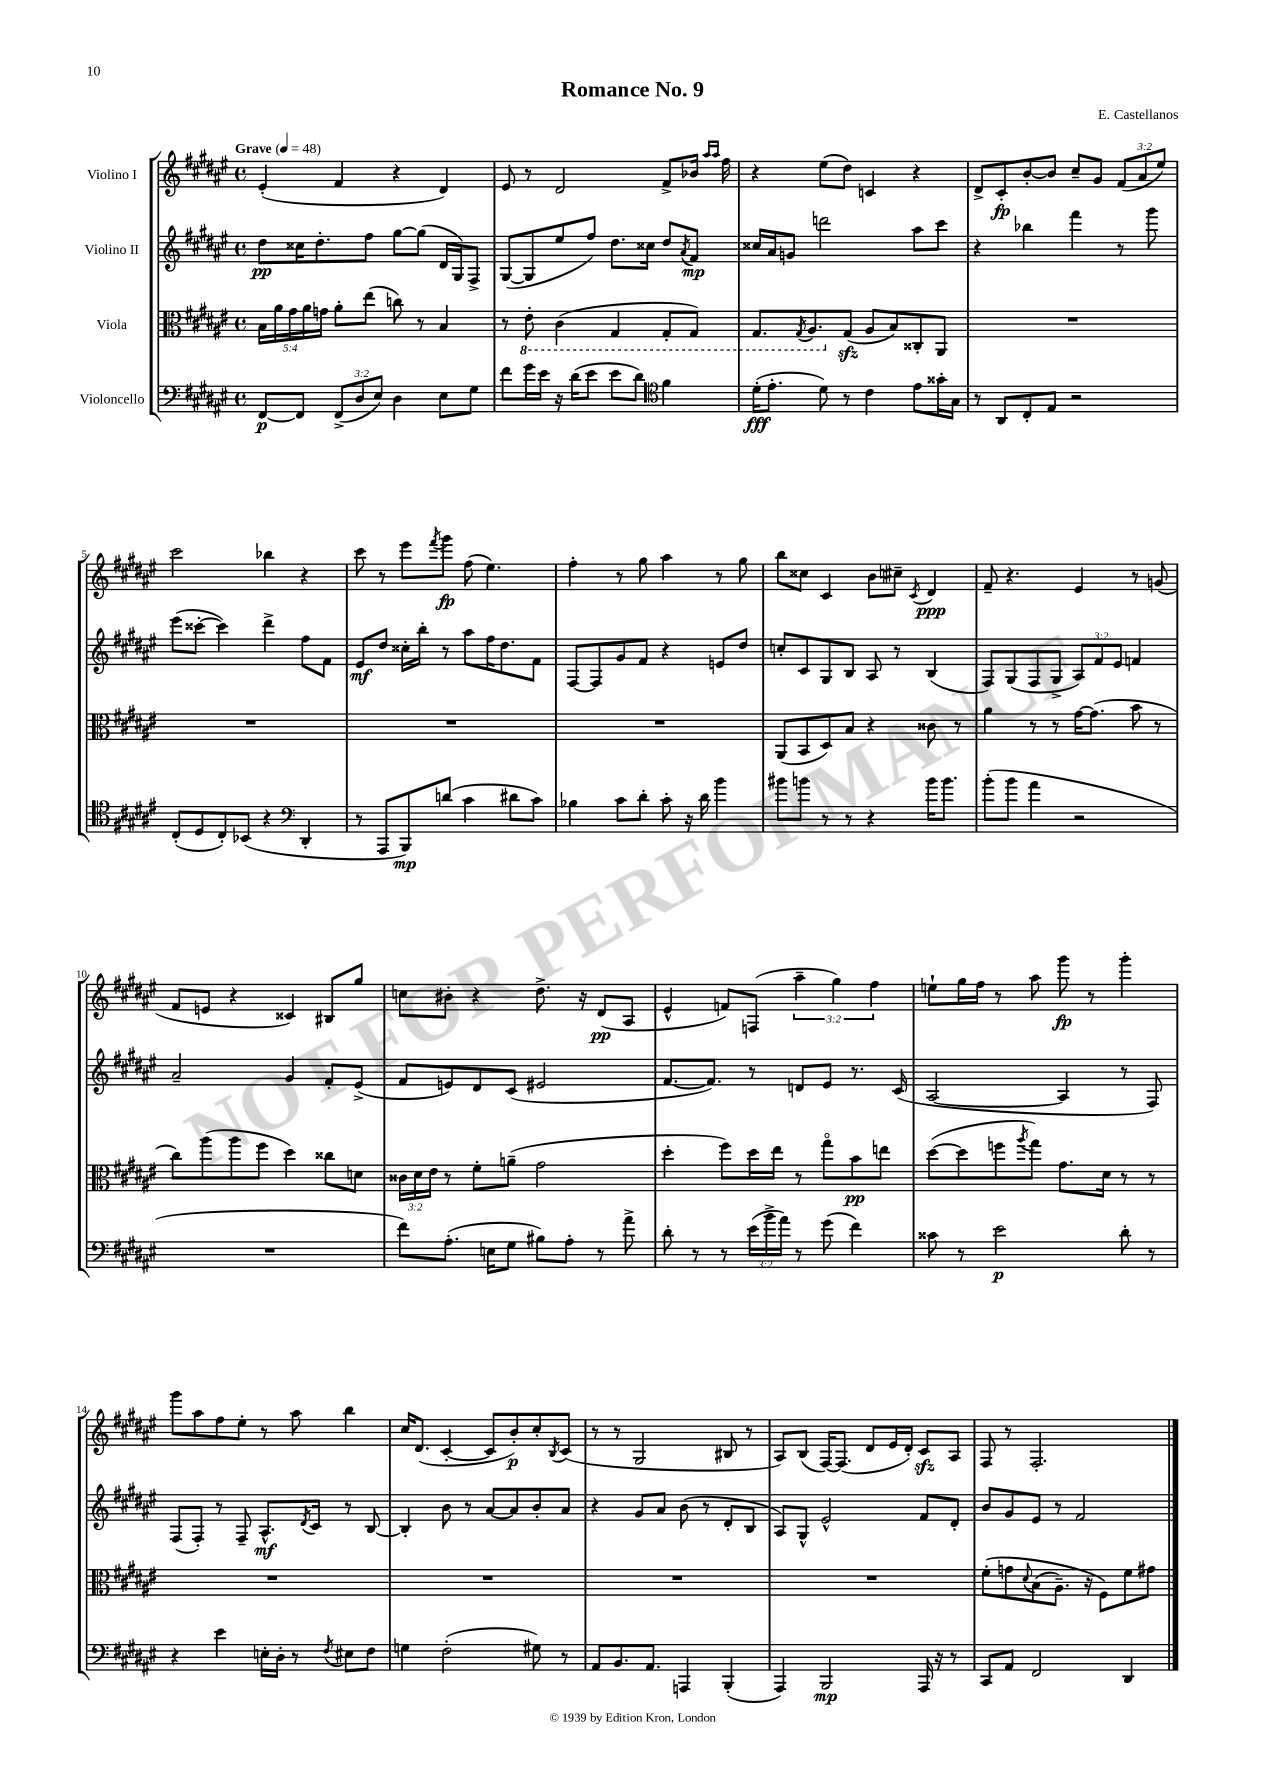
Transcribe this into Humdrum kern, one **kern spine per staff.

**kern	**dynam	**kern	**dynam	**kern	**dynam	**kern	**dynam
*part4	*part4	*part3	*part3	*part2	*part2	*part1	*part1
*staff4	*staff4	*staff3	*staff3	*staff2	*staff2	*staff1	*staff1
*I"Violoncello	*	*I"Viola	*	*I"Violino II	*	*I"Violino I	*
*clefF4	*	*clefC3	*	*clefG2	*	*clefG2	*
*k[f#c#g#d#a#e#]	*	*k[f#c#g#d#a#e#]	*	*k[f#c#g#d#a#e#]	*	*k[f#c#g#d#a#e#]	*
*M4/4	*	*M4/4	*	*M4/4	*	*M4/4	*
*met(c)	*	*met(c)	*	*met(c)	*	*met(c)	*
*MM48	*	*MM48	*	*MM48	*	*MM48	*
=1	=1	=1	=1	=1	=1	=1	=1
!	!	!	!	!	!	!LO:TX:a:B:t=Grave	!
[8FF#/L	p	20B\LL	.	8dd#\L	pp	(4e#'/	.
.	.	20a#\	.	.	.	.	.
.	.	20g#\	.	.	.	.	.
8FF#/J]	.	.	.	16cc##X\K	.	.	.
.	.	20a#\	.	.	.	.	.
.	.	.	.	8.dd#'\	.	.	.
.	.	20gn\JJ	.	.	.	.	.
(12FF#^/L	.	8a#'\L	.	.	.	4f#/	.
12D#/	.	.	.	.	.	.	.
.	.	(8ee#\J	.	8ff#\J	.	.	.
12E#/J)	.	.	.	.	.	.	.
4D#\	.	8ccn\)	.	[8gg#\L	.	4r	.
.	.	8r	.	(8gg#\J]	.	.	.
8E#\L	.	4B/	.	16d#/LL	.	4d#/)	.
.	.	.	.	16G#/J)	.	.	.
8G#\J	.	.	.	8F#^/J	.	.	.
=2	=2	=2	=2	=2	=2	=2	=2
8f#\L	.	8r	.	([8G#/L	.	8e#/	.
*	*	*8ba	*	*	*	*	*
16g#\L	.	8E#'\	.	8G#/]	.	8r	.
16e#\JJ	.	.	.	.	.	.	.
16r	.	(4C#\	.	8ee#/	.	2d#/	.
(16d#\KL	.	.	.	.	.	.	.
8e#\J	.	.	.	8ff#/J)	.	.	.
8e#\L	.	4GG#/	.	8.dd#\L	.	.	.
8d#\J)	.	.	.	.	.	.	.
.	.	.	.	16cc##X\Jk	.	.	.
*clefC4	*	*	*	*	*	*	*
4f#\	.	8GG#'/L	.	8dd#/L	.	8f#^/L	.
.	.	.	.	8qa#/	.	.	.
.	.	8GG#/J)	.	8f#/J	mp	16b-X/Jk	.
.	.	.	.	.	.	16qqaa#/LL	.
.	.	.	.	.	.	16qqaa#/JJ	.
.	.	.	.	.	.	16ff#\	.
=3	=3	=3	=3	=3	=3	=3	=3
(16d#'\KL	fff	8.GG#/L	.	16cc##X/LL	.	4r	.
8.e#'\J	.	.	.	16a#/J	.	.	.
.	.	.	.	8gn/J	.	.	.
.	.	8qGG#/	.	.	.	.	.
.	.	8.AA#/	.	.	.	.	.
8d#\)	.	.	.	2dddn\	.	(8ee#\L	.
*	*	*X8ba	*	*	*	*	*
8r	.	(8G#zz/J	.	.	.	8dd#\J)	.
4c#\	.	8A#/L	.	.	.	4cn/	.
.	.	8B/)	.	.	.	.	.
8e#\L	.	8C##X'/	.	8aa#\L	.	4r	.
16g##X'\L	.	8AA#/J	.	8ccc#\J	.	.	.
16G#\JJ	.	.	.	.	.	.	.
=4	=4	=4	=4	=4	=4	=4	=4
8r	.	1r	.	4r	.	8d#^/L	.
8AA#/L	.	.	.	.	.	8c#'/	fp
8C#'/	.	.	.	4bb-X\	.	[8b'/	.
8E#/J	.	.	.	.	.	8b/J]	.
2r	.	.	.	4fff#\	.	8cc#~/L	.
.	.	.	.	.	.	8g#/J	.
.	.	.	.	8r	.	(12f#/L	.
.	.	.	.	.	.	12a#/	.
.	.	.	.	8ggg#\	.	.	.
.	.	.	.	.	.	12ee#/J)	.
!!LO:LB:g=z
=5	=5	=5	=5	=5	=5	=5	=5
(8C#'/L	.	1r	.	(8eee#\L	.	2ccc#\	.
8D#/	.	.	.	[8ccc##X'\J	.	.	.
8C#'/)	.	.	.	4ccc##\])	.	.	.
(8BB-X/J	.	.	.	.	.	.	.
4r	.	.	.	4ddd#^\	.	4bb-X\	.
*clefF4	*	*	*	*	*	*	*
4DD#'/	.	.	.	8ff#\L	.	4r	.
.	.	.	.	8f#\J	.	.	.
=6	=6	=6	=6	=6	=6	=6	=6
8r	.	1r	.	8e#/L	mf	8ccc#\	.
8AAA#/L	.	.	.	8dd#/J	.	8r	.
8BBB/)	mp	.	.	16cc##X'\LL	.	8eee#\L	.
.	.	.	.	16bb'\JJ	.	.	.
.	.	.	.	.	.	8qfff#/	.
(8dn/J	.	.	.	8r	.	8ggg#\J	fp
4c#\	.	.	.	8aa#\L	.	(8ff#\	.
.	.	.	.	16ff#\K	.	4.ee#\)	.
.	.	.	.	8.dd#\	.	.	.
8d#X\L	.	.	.	.	.	.	.
8c#\J)	.	.	.	8f#\J	.	.	.
=7	=7	=7	=7	=7	=7	=7	=7
4B-X\	.	1r	.	[8F#/L	.	4ff#'\	.
.	.	.	.	8F#/]	.	.	.
8c#\L	.	.	.	8g#/	.	8r	.
8d#'\J	.	.	.	8f#/J	.	8gg#\	.
8c#'\	.	.	.	4r	.	4aa#\	.
16r	.	.	.	.	.	.	.
16d#\	.	.	.	.	.	.	.
4b\	.	.	.	8en/L	.	8r	.
.	.	.	.	8dd#/J	.	8gg#\	.
=8	=8	=8	=8	=8	=8	=8	=8
8b#X\L	.	(8AA#/L	.	8ccn'/L	.	8bb\L	.
8bn\J	.	8BB/	.	8c#/	.	8cc##X\J	.
8r	.	8D#/)	.	8G#/	.	4c#/	.
8r	.	8B/J	.	8B/J	.	.	.
4r	.	4r	.	8A#/	.	8b\L	.
.	.	.	.	8r	.	8cc#X~\J	.
.	.	.	.	.	.	8qc#/	.
16b\KL	.	8c##X\	.	(4B/	.	4d#/	ppp
8.b\J	.	.	.	.	.	.	.
.	.	8r	.	.	.	.	.
=9	=9	=9	=9	=9	=9	=9	=9
(8b'\L	.	4a#\	.	8F#/L)	.	8f#~/	.
8b\J	.	.	.	(8G#/	.	4.r	.
4a#\	.	8r	.	8F#/	.	.	.
.	.	8r	.	8G#^/J	.	.	.
2r	.	[16g#\KL	.	12A#/L)	.	4e#/	.
.	.	(8.g#\J]	.	.	.	.	.
.	.	.	.	12f#/	.	.	.
.	.	.	.	12e#/J	.	.	.
.	.	8b\	.	4fn/	.	8r	.
.	.	8r	.	.	.	(8gn/	.
!!LO:LB:g=z
=10	=10	=10	=10	=10	=10	=10	=10
1r	.	8cc#\L)	.	2a#~/	.	8f#/L	.
.	.	(8aa#\	.	.	.	8en/J	.
.	.	8aa#\	.	.	.	4r	.
.	.	8ff#\J	.	.	.	.	.
.	.	4dd#\)	.	4g#/	.	4c##X/)	.
.	.	8cc##X\L	.	8f#'/L	.	8B#X/L	.
.	.	8dn\J	.	(8e#^/J	.	8gg#/J	.
=11	=11	=11	=11	=11	=11	=11	=11
8f#\L)	.	24c##X\LL	.	8f#/L	.	8ccn\L	.
.	.	24d#\	.	.	.	.	.
.	.	24e#\JJ	.	.	.	.	.
(8.A#'\J	.	8r	.	8en/)	.	8b#X'\J	.
.	.	8f#'\L	.	8d#/	.	4r	.
16En\KL	.	.	.	.	.	.	.
8G#\J	.	(8an~\J	.	(8c#/J	.	.	.
8B#X\L)	.	2g#\	.	2e#X/	.	8.dd#^\	.
8A#'\J	.	.	.	.	.	.	.
.	.	.	.	.	.	16r	.
8r	.	.	.	.	.	(8d#/L	pp
8a#^\	.	.	.	.	.	8A#/J	.
=12	=12	=12	=12	=12	=12	=12	=12
8d#'\	.	4dd#'\	.	[8.f#/L	.	4e#^^/	.
8r	.	.	.	.	.	.	.
.	.	.	.	8.f#/J])	.	.	.
8r	.	8ff#\L)	.	.	.	8fn/L)	.
(24e#\LL	.	16dd#\L	.	8r	.	(8Fn/J	.
24b^\	.	.	.	.	.	.	.
.	.	16ee#\JJ	.	.	.	.	.
24a#\JJ)	.	.	.	.	.	.	.
8r	.	8r	.	8dn/L	.	6aa#~\	.
(8g#\	.	8gg#\L	.	8e#/J	.	.	.
.	.	.	.	.	.	6gg#\)	.
4f#\)	.	8b\	pp	8.r	.	.	.
.	.	.	.	.	.	6ff#\	.
.	.	8een\J	.	.	.	.	.
.	.	.	.	(16c#/	.	.	.
=13	=13	=13	=13	=13	=13	=13	=13
8c##X\	.	([8dd#\L	.	[2A#/	.	8een`\L	.
8r	.	8dd#\]	.	.	.	16gg#\L	.
.	.	.	.	.	.	16ff#\JJ	.
2e#\	p	8ffn\	.	.	.	8r	.
.	.	8qaa#/	.	.	.	.	.
.	.	8gg#\J)	.	.	.	8aa#\	.
.	.	8.g#\L	.	4A#/]	.	8ggg#\	fp
.	.	.	.	.	.	8r	.
.	.	16d#\Jk	.	.	.	.	.
8d#'\	.	8r	.	8r	.	4ggg#'\	.
8r	.	8r	.	8F#/)	.	.	.
!!LO:LB:g=z
=14	=14	=14	=14	=14	=14	=14	=14
4r	.	1r	.	(8F#/L	.	8ggg#\L	.
.	.	.	.	8F#'/J)	.	8aa#\	.
4e#\	.	.	.	8r	.	8ff#\	.
.	.	.	.	8F#~/	.	8ee#'\J	.
16En'\LL	.	.	.	8.A#^^/L	mf	8r	.
16D#'\JJ	.	.	.	.	.	.	.
8r	.	.	.	.	.	8aa#\	.
.	.	.	.	8qd#/	.	.	.
.	.	.	.	16c#/Jk	.	.	.
8qF#/	.	.	.	.	.	.	.
8E#X\L	.	.	.	8r	.	4bb\	.
8F#\J	.	.	.	[8B/	.	.	.
=15	=15	=15	=15	=15	=15	=15	=15
4Gn\	.	1r	.	4B'/]	.	16cc#/KL	.
.	.	.	.	.	.	(8.d#/J	.
(2F#'\	.	.	.	8b\	.	[4c#'/	.
.	.	.	.	8r	.	.	.
.	.	.	.	[8a#/L	.	8c#/L]	.
.	.	.	.	8a#/]	.	8b'/)	p
8G#X\)	.	.	.	8b'/	.	8cc#'/	.
.	.	.	.	.	.	8qB/	.
8r	.	.	.	8a#/J	.	(8c#/J	.
=16	=16	=16	=16	=16	=16	=16	=16
8AA#/L	.	1r	.	4r	.	8r	.
8.BB/	.	.	.	.	.	8r	.
.	.	.	.	8g#/L	.	2G#/	.
8.AA#/J	.	.	.	.	.	.	.
.	.	.	.	8a#/J	.	.	.
4AAAn/	.	.	.	(8b\	.	.	.
.	.	.	.	8r	.	.	.
(4BBB'/	.	.	.	8d#'/L	.	8B#X/	.
.	.	.	.	8B/J	.	8r	.
=17	=17	=17	=17	=17	=17	=17	=17
4AAA#/)	.	1r	.	8A#/L)	.	8A#/L)	.
.	.	.	.	8G#^^/J	.	(8B/J	.
2BBB/	mp	.	.	2e#^^/	.	[16F#/KL)	.
.	.	.	.	.	.	(8.F#/J]	.
.	.	.	.	.	.	8d#/L	.
.	.	.	.	.	.	16e#/L	.
.	.	.	.	.	.	16d#'/JJ)	.
16AAA#/	.	.	.	8f#/L	.	8c#zz/L	.
16r	.	.	.	.	.	.	.
8r	.	.	.	8d#'/J	.	8A#/J	.
=18	=18	=18	=18	=18	=18	=18	=18
8CC#/L	.	(8f#'\L	.	8b/L	.	8F#/	.
8AA#/J	.	8gn\	.	8g#/	.	8r	.
.	.	8qqd#/	.	.	.	.	.
2FF#/	.	(8B\	.	8e#/J	.	2.F#'/	.
.	.	8.A#~\J)	.	8r	.	.	.
.	.	.	.	2f#/	.	.	.
.	.	16r	.	.	.	.	.
.	.	8F#\L)	.	.	.	.	.
4DD#/	.	8f#\	.	.	.	.	.
.	.	8g#X\J	.	.	.	.	.
==	==	==	==	==	==	==	==
*-	*-	*-	*-	*-	*-	*-	*-
